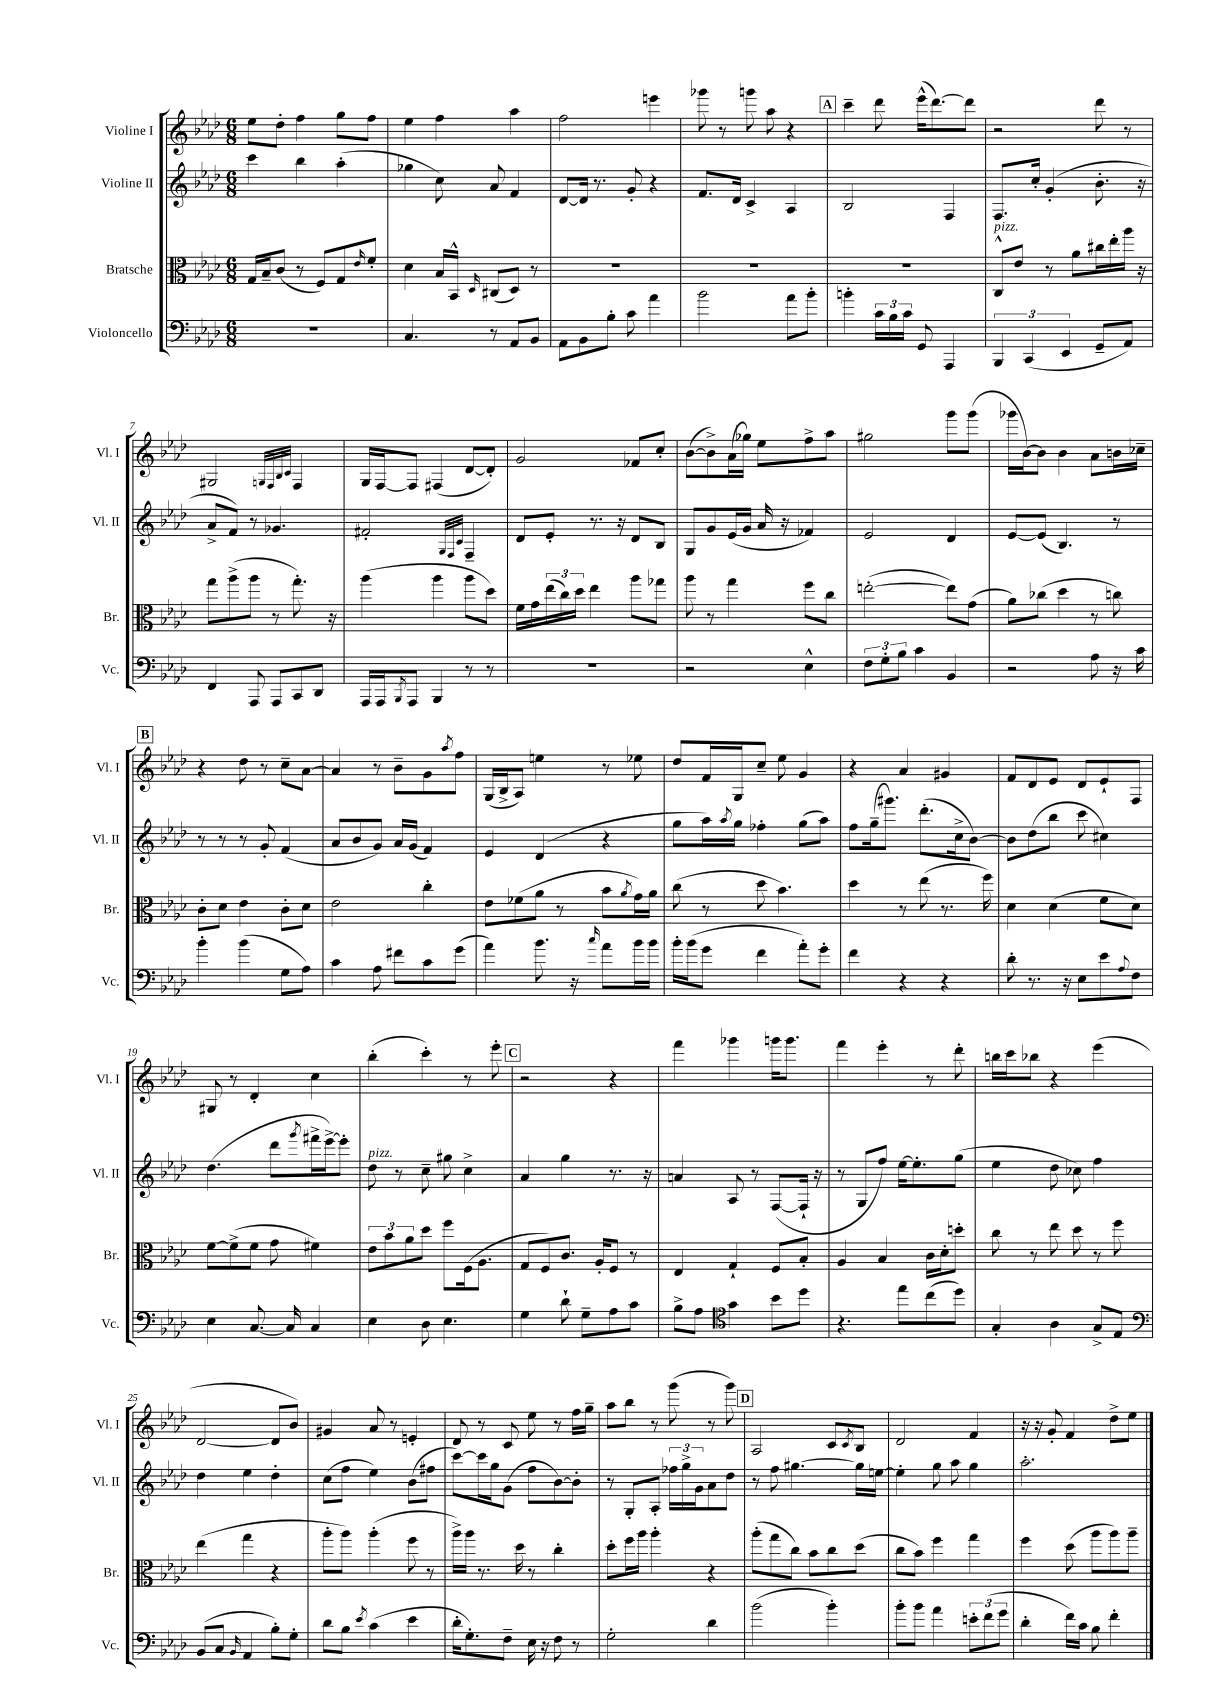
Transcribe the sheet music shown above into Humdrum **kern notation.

**kern	**kern	**kern	**kern
*part4	*part3	*part2	*part1
*staff4	*staff3	*staff2	*staff1
*I"Violoncello	*I"Bratsche	*I"Violine II	*I"Violine I
*I'Vc.	*I'Br.	*I'Vl. II	*I'Vl. I
*clefF4	*clefC3	*clefG2	*clefG2
*k[b-e-a-d-]	*k[b-e-a-d-]	*k[b-e-a-d-]	*k[b-e-a-d-]
*M6/8	*M6/8	*M6/8	*M6/8
=1	=1	=1	=1
2.r	16G/LL	4ccc\	8ee-\L
.	16B-~/J	.	.
.	(8c/J	.	8dd-'\J
.	8r	4bb-\	4ff\
.	8F/L)	.	.
.	8G/	(4aa-'\	8gg\L
.	16qqe-/	.	.
.	8f'/J	.	8ff\J
=2	=2	=2	=2
4.C/	4d-\	4gg-X\	4ee-\
.	16B-/LL	8cc\)	4ff\
.	16BB-^^/JJ	.	.
.	16qqD-/	.	.
8r	(8C#X/L	8a-/	.
8AA-/L	8D-/J)	4f/	4aa-\
8BB-/J	8r	.	.
=3	=3	=3	=3
8AA-\L	2.r	[8d-/L	2ff\
8BB-\	.	16d-/Jk]	.
.	.	8.r	.
8B-'\J	.	.	.
8c\	.	8g'/	.
4a-\	.	4r	4eeen\
=4	=4	=4	=4
2b-\	2.r	8.f/L	8ggg-X\
.	.	.	8r
.	.	16d-/Jk	.
.	.	4c^/	8gggn\
.	.	.	8aa-\
8a-\L	.	4A-/	4r
8b-'\J	.	.	.
!!LO:REH:place=s1:t=A
=5	=5	=5	=5
4bn'\	2.r	2B-/	4ccc~\
24c\LL	.	.	8ddd-\
24B-\	.	.	.
24c\JJ	.	.	.
8GG/	.	.	(16eee-^^\KL
.	.	.	[8.ddd-\)
4AAA-/	.	4F/	.
.	.	.	8ddd-\J]
=6	=6	=6	=6
!	!LO:TX:a:i:t=pizz.	!	!
6BBB-/	8C^^/L	8.F/L	2r
.	8e-/J	.	.
(6CC/	.	.	.
.	.	16cc'/Jk	.
.	8r	(4g'/	.
6EE-/	.	.	.
.	8a-\L	.	.
8GG~/L	16cc#X\L	8.b-'\	8ddd-\
.	16ee-'\	.	.
8AA-/J)	16aa-\JJ	.	8r
.	16r	16r	.
!!LO:LB:g=z
=7	=7	=7	=7
4FF/	8gg\L	8a-^/L	2G#X/
.	(8aa-^\	8f/J)	.
8AAA-/	8aa-\J	8r	.
8AAA-/L	8r	4.g-X/	.
.	.	.	32qqGn/LLL
.	.	.	32qqF/
.	.	.	32qqB-/
.	.	.	32qqc/JJJ
8CC/	8.gg'\)	.	4F/
8DD-/J	.	.	.
.	16r	.	.
=8	=8	=8	=8
16AAA-/LL	(4aa-\	2f#X'/	16G/LL
16AAA-/J	.	.	[16F/J
8qBBB-/	.	.	.
8AAA-/J	.	.	8F/J]
4BBB-/	4aa-\	.	(4F#X/
.	.	32qqG/LLL	.
.	.	32qqF/	.
.	.	32qqc/JJJ	.
8r	8aa-\L	4F~/	[8d-/L
8r	8dd-\J)	.	8d-'/J])
=9	=9	=9	=9
2.r	16f\LL	8d-/L	2g/
.	16g\	.	.
.	(24ee-\	8e-'/J	.
.	24cc\)	.	.
.	24dd-\JJ	.	.
.	4ee-\	8.r	.
.	.	16r	.
.	8aa-\L	8d-/L	8f-X/L
.	8gg-X\J	8B-/J	8cc'/J
=10	=10	=10	=10
2r	8aa-\	8G/L	([8b-\L
.	8r	8g/	8b-^\])
.	4gg\	(16e-/L	(16a-\L
.	.	16g/JJ	16gg-X\JJ)
.	.	16a-/	8ee-\L
.	.	16r	.
4E-^^\	8ff\L	4f-X/)	8ff^\
.	8cc\J	.	8aa-\J
=11	=11	=11	=11
12F\L	([2een'\	2e-/	2gg#X\
12G'\	.	.	.
12B-\J	.	.	.
4c\	.	.	.
4BB-/	8ee\L])	4d-/	8ggg\L
.	(8g\J	.	(8ggg\J
=12	=12	=12	=12
2r	8a-\L)	[8e-/L	16ggg-X\LL
.	.	.	[16b-\J)
.	(8cc-X\J	(8e-/J]	8b-\J]
.	4dd-\	4.B-/)	4b-\
8A-\	8r	.	8a-\L
16r	8ccn\)	8r	16bn\L
16c\	.	.	16cc-X~\JJ
!!LO:LB:g=z
!!LO:REH:place=s1:t=B
=13	=13	=13	=13
4b-'\	8c'\L	8r	4r
.	8d-\J	8r	.
(4b-\	4e-\	8r	8dd-\
.	.	8g'/	8r
8G\L	8c'\L	(4f/	8cc~\L
8A-\J)	8d-\J	.	[8a-\J
=14	=14	=14	=14
4c\	2e-\	8a-/L	4a-/]
.	.	8b-/	.
8A-\	.	8g/J)	8r
8f#X\L	.	16a-/LL	8b-~\L
.	.	(16g/JJ	.
8c\	4cc'\	4f/)	8g\
.	.	.	8qaa-/
(8g\J	.	.	8ff\J
=15	=15	=15	=15
4a-\)	8e-\L	4e-/	(16G/LL
.	.	.	16B-^/J
.	(8f-X\	.	8A-/J)
8.b-\	8a-\J	(4d-/	4een\
.	8r	.	.
16r	.	.	.
16qqcc/	.	.	.
8a-\L	8b-\L	4r	8r
.	8qa-/	.	.
16b-\L	16g\L)	.	8ee-X\
16b-\JJ	16a-\JJ	.	.
=16	=16	=16	=16
16b-'\LL	(8cc\	8gg\L	8dd-/L
(16b-\J	.	.	.
8g\J	8r	16aa-\L)	16f/L
.	.	8qaa-/	.
.	.	16gg\JJ	16G/J
4f\	8dd-\	4ff-X'\	8cc~/J
.	4.b-\)	.	8ee-\
8a-'\L)	.	(8gg\L	4g/
8g'\J	.	8aa-\J)	.
=17	=17	=17	=17
4f\	4dd-\	8ff\L	4r
.	.	(16gg~\k	.
.	.	8.ggg#X\J)	.
4r	8r	.	4a-/
.	(8ee-\	(8.ddd-'\L	.
4r	8.r	.	4g#X/
.	.	16cc^\k	.
.	.	[8b-\J)	.
.	16ff\)	.	.
=18	=18	=18	=18
8d-'\	4d-\	8b-\L]	8f/L
8.r	.	(8dd-\	8d-/
.	(4d-\	8bb-\J	8e-/J
16r	.	.	.
8E-\L	.	8ccc\	8d-/L
8e-\	8f\L	4cc#X\)	8e-`/
8qqA-/	.	.	.
8F\J	8d-\J)	.	8F/J
!!LO:LB:g=z
=19	=19	=19	=19
4E-\	[8f\L	(4.dd-\	8G#X/
.	(8f^\]	.	8r
[8.C/	8f\J	.	4d-'/
.	8g\	8ddd-\L	.
16C/]	.	.	.
.	.	8qggg/	.
4C/	4f#X\)	16fff#X^\L	4cc\
.	.	[16eee-^\J)	.
.	.	8eee-'\J]	.
=20	=20	=20	=20
!	!	!LO:TX:a:i:t=pizz.	!
4E-\	12e-\L	8dd-\	(4bb-'\
.	12b-\	.	.
.	.	8r	.
.	12a-\	.	.
8D-\	8dd-\J	8cc~\	4ccc'\)
4.E-\	8ff\L	8gg#X\	.
.	(16F\k	4cc^\	8r
.	8.A-\J	.	.
.	.	.	8eee-'\
!!LO:REH:place=s1:t=C
=21	=21	=21	=21
4G\	8G/L	4a-/	2r
.	8F/)	.	.
8d-`\	8.c/J	4gg\	.
8G~\L	.	.	.
.	16A-'/KL	.	.
8A-\	8F/J	8.r	4r
8c\J	8r	.	.
.	.	16r	.
=22	=22	=22	=22
8B-^\L	4E-/	4an/	4fff\
8A-\J	.	.	.
*clefC4	*	*	*
4g\	4G`/	8A-/	4ggg-X\
.	.	8r	.
8b-\L	8F/L	([8F/L	16gggn\KL
.	.	.	8.ggg\J
8dd-\J	8B-'/J	16F`/Jk]	.
.	.	16r	.
=23	=23	=23	=23
4.r	4A-/	8r	4fff\
.	.	8G/L	.
.	4B-/	8ff/J)	4eee-'\
8ee-\L	.	[16ee-\KL	.
.	.	8.ee-'\]	.
(8cc\	16c\LL	.	8r
.	16d-'\J	.	.
8dd-\J)	8ddn'\J	(8gg\J	8ddd-'\
=24	=24	=24	=24
4G'/	8cc\	4ee-\	16bbn\LL
.	.	.	16ccc\J
.	8r	.	8bb-X\J
4A-\	8ee-\	8dd-\	4r
.	8dd-\	8cc-X\)	.
8G^/L	8r	4ff\	(4eee-\
8E-/J	8ff\	.	.
!!LO:LB:g=z
=25	=25	=25	=25
*clefF4	*	*	*
(8BB-/L	(4ee-\	4dd-\	[2d-/
8C/J	.	.	.
16qqBB-/	.	.	.
4AA-/	4gg\	4ee-\	.
8B-'\L)	4r	4dd-'\	8d-/L]
8G'\J	.	.	8b-/J)
=26	=26	=26	=26
8d-\L	8aa-'\L	(8cc\L	4g#X/
8B-\J	8aa-\J)	8ff\J	.
8qe-/	.	.	.
(4c\	(4aa-'\	4ee-\)	8a-/
.	.	.	8r
4e-\	8ff\	(8b-\L	4en'/
.	8r	8ff#X\J	.
=27	=27	=27	=27
16d-'\KL	16aa-^\LL)	[8ccc\L)	8d-/
8.G'\)	16aa-\JJ	.	.
.	8.r	16ccc\L]	8r
.	.	16gg\J	.
8F~\J	.	(8g\J	8c/
.	16dd-\	.	.
16E-\	8r	8ff\L	8ee-\
16r	.	.	.
8F\	4cc'\	[8b-\)	8r
8r	.	8b-'\J]	16ff\LL
.	.	.	16gg~\JJ
=28	=28	=28	=28
2G'\	8dd-'\L	8r	8aa-\L
.	16ff\L	8G'/L	8bb-\J
.	16aa-\JJ	.	.
.	4aa-'\	8A-'/J	8r
.	.	24ff-X\LL	(8ggg\
.	.	24gg^\	.
.	.	24g\J	.
4d-\	4r	8a-\	8r
.	.	8dd-\J	8ggg\)
!!LO:REH:place=s1:t=D
=29	=29	=29	=29
(2b-\	(8aa-'\L	8r	2A-/
.	8gg\	8ff\	.
.	8cc\J)	[4.gg#X\	.
.	8b-\L	.	.
4b-'\)	8cc\	.	8c/L
.	.	.	8qc/
.	(8dd-\J	16gg#\LL]	8B-/J
.	.	[16een\JJ	.
=30	=30	=30	=30
8b-'\L	8cc\L	4ee'\]	2d-/
8b-\J	8b-\J)	.	.
4a-\	4ff\	8gg\	.
.	.	8aa-\	.
12en'\L	4gg\	4gg\	4f/
(12f\	.	.	.
12g\J	.	.	.
=31	=31	=31	=31
4d-'\	4ff\	2.aa-'\	16r
.	.	.	16r
.	.	.	8g'/
16f\LL)	(8dd-\	.	4f/
16c\JJ	.	.	.
8B-\	8aa-\L	.	.
4f'\	8aa-\)	.	8dd-^\L
.	8aa-~\J	.	8ee-\J
==	==	==	==
*-	*-	*-	*-
